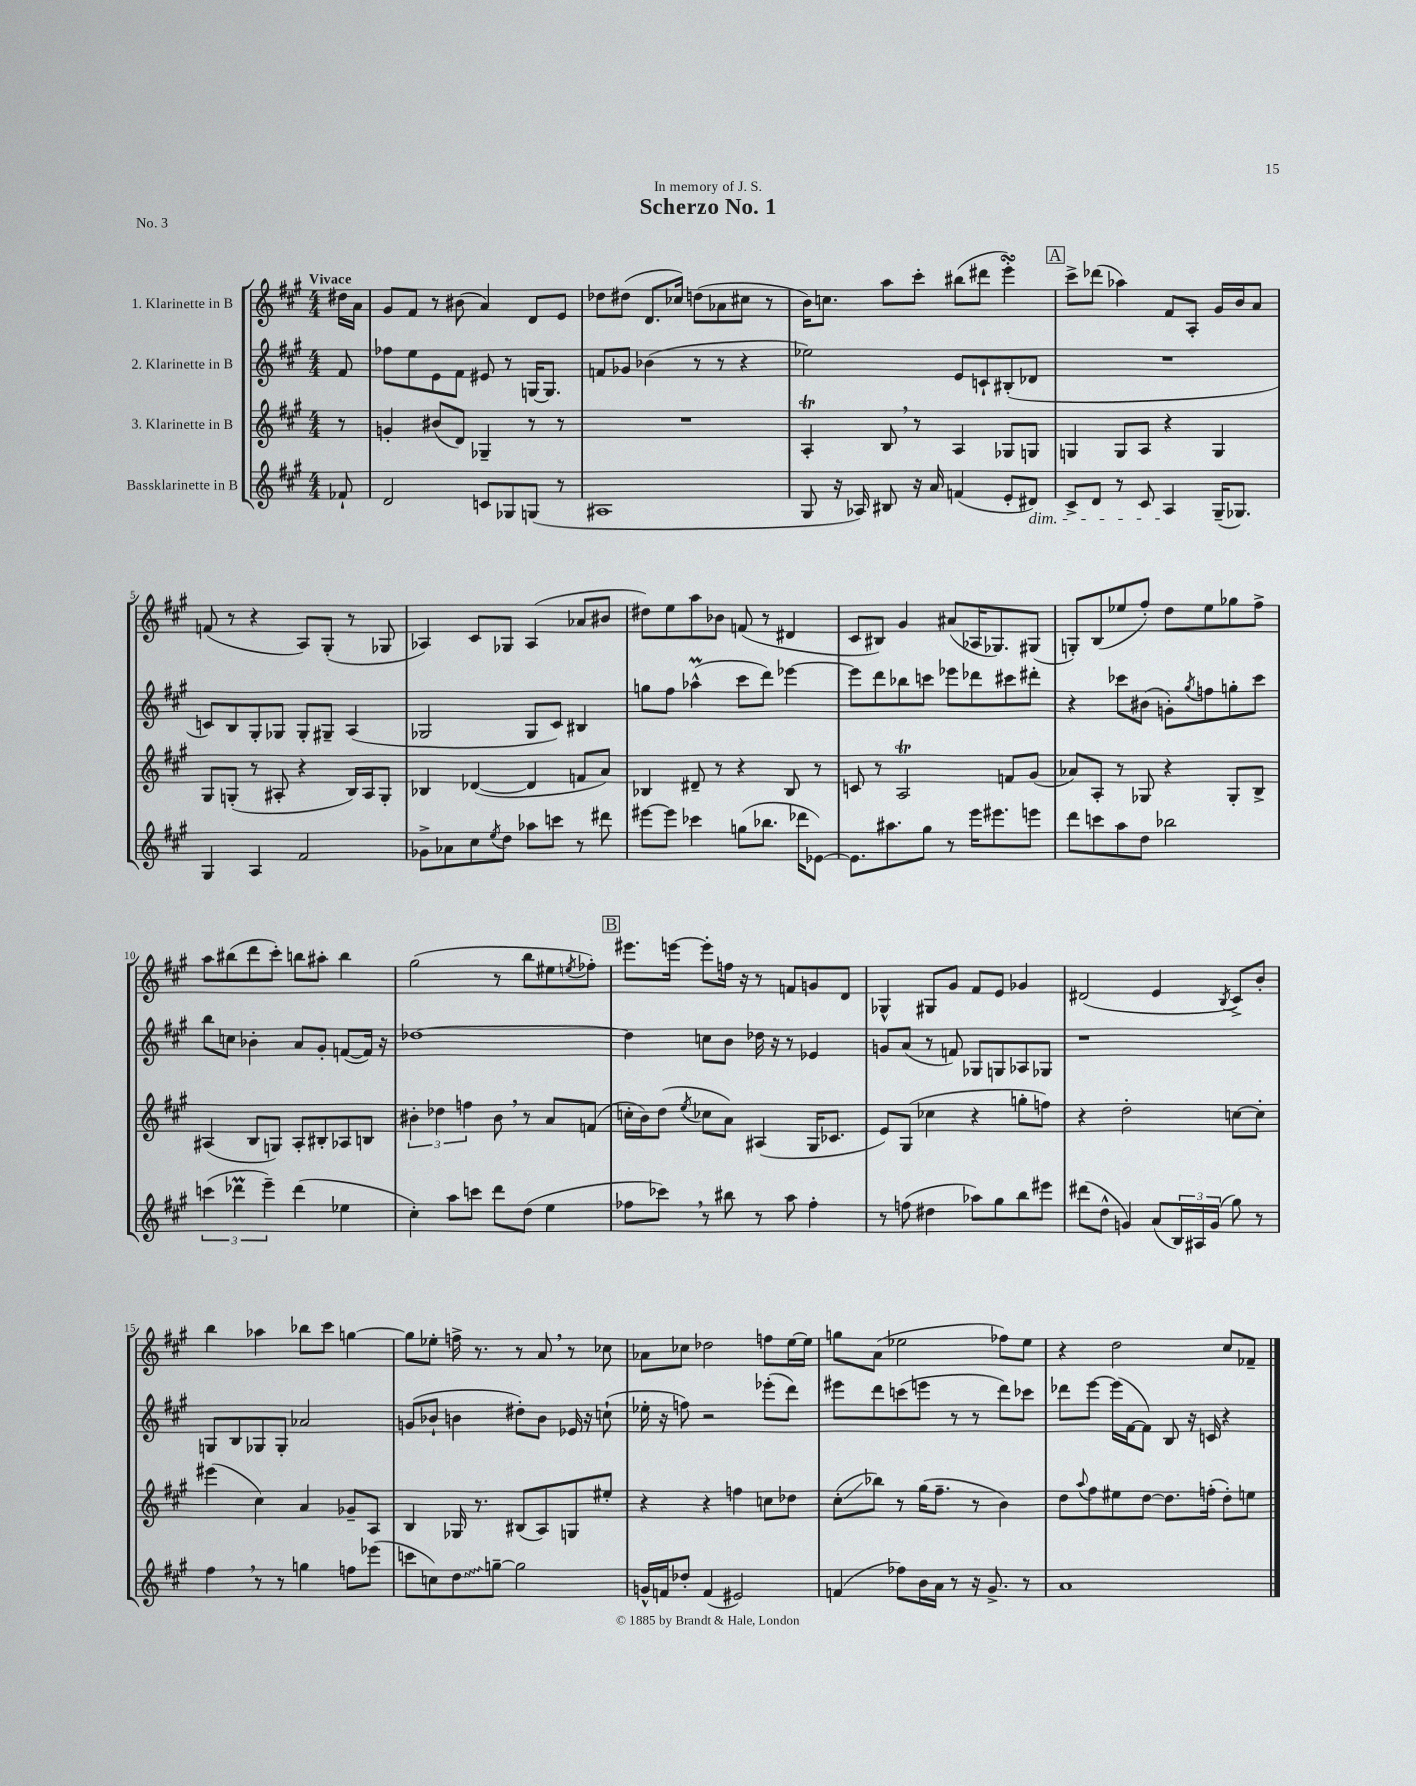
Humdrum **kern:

**kern	**kern	**kern	**kern
*staff4	*staff3	*staff2	*staff1
*clefG2	*clefG2	*clefG2	*clefG2
*k[f#c#g#]	*k[f#c#g#]	*k[f#c#g#]	*k[f#c#g#]
*M4/4	*M4/4	*M4/4	*M4/4
8f-`	8r	8f#	16dd#
.	.	.	16a
=	=	=	=
2d	4g'	8ff-	8g#
.	.	8ee	8f#
.	(8b#	8e	8r
.	8d)	8f#	(8b#
8c	4G-~	8e#	4a)
8G-	.	8r	.
(8G	8r	[16G	8d
.	.	8.G]	.
8r	8r	.	8e
=	=	=	=
1A#	1r	8f	8dd-
.	.	8g-	(8dd#
.	.	(4b-	8.d
.	.	.	16cc-)
.	.	8r	(8dd
.	.	8r	8a-
.	.	4r	8cc#
.	.	.	8r
=	=	=	=
8G#	4A'	2ee-)	16b)
.	.	.	8.cc
16r	.	.	.
16A-)	.	.	.
8B#	8B	.	8aa
16r	8r	.	8ccc#'
16a	.	.	.
(4f	4A	8e	(8bb#
.	.	8c`	8ddd#
8e'	8G-	(8B#'	4eee')
8d#)	8G	8d-	.
=	=	=	=
8c#^	4G	1r	8ccc#^
8d	.	.	(8ddd-
8r	8G	.	4aa-)
8c#	8A	.	.
4A	4r	.	8f#
.	.	.	8A'
(16G#~	4G	.	16g#
8.G-)	.	.	16b
.	.	.	8a
=	=	=	=
4G#	8G#	8c)	(8f
.	(8G'	8B	8r
4A	8r	8G#'	4r
.	8A#'	8G-	.
2f#	4r	8G-'	8A)
.	.	8G#~	(8G#'
.	16B)	(4A	8r
.	16A#	.	.
.	8G'	.	8G-
=	=	=	=
8g-^	4B-	2G-	4A-)
8a-	.	.	.
8cc#	([4d-	.	8c#
8qee	.	.	.
8dd	.	.	8G-
8aa-	4d-]	8G-	(4A-
8ccc	.	8c#)	.
8r	8f	4B#	8a-
8ddd#	8a)	.	8b#
=	=	=	=
[8eee#	4B-	8gg	8dd#)
8eee#]	.	8ff#	8ee
4ccc-	8d#~	(4aa-^^	8aa
.	8r	.	8b-
(8gg	4r	8ccc#	(8f
8.bb-	.	8ddd)	8r
.	8B-	[4eee-	4d#
16ddd-	.	.	.
[8e-)	8r	.	.
=	=	=	=
8.e-]	8c	8eee-]	8c#
.	8r	8ddd	8B#)
8.aa#	.	.	.
.	2A	8bb-	4g#
8gg#	.	8ccc	.
8r	.	8eee-	(8a#
16eee	.	8ddd-	16A-
8.eee#	.	.	8.G-)
.	8f	8ccc#	.
8eee	(8g#	8ddd#'	(8G#
=	=	=	=
8ddd	8a-)	4r	8G')
8ccc	8A'	.	(8B
8aa	8r	8ccc-	8ee-
8dd	8G-	(8b#	8ff#')
2bb-	4r	8g')	8dd
.	.	8qgg#	.
.	.	8ff	8ee-
.	8G-'	8gg'	8gg-
.	8B^	8ccc-	8ff#^
=	=	=	=
(6ccc	(4A#	8bb	8aa
.	.	8cc	(8bb#
6ddd-	.	.	.
.	8B	4b-'	8ddd
6eee~)	.	.	.
.	8G)	.	8ccc#')
(4ddd-	8A#'	8a	8bb
.	8B#'	8g#'	8aa#'
4ee-	8A-	([8f	4bb
.	8B	16f])	.
.	.	16r	.
=	=	=	=
4cc#')	6b#'	[1dd-	(2gg#
.	6dd-	.	.
8aa	.	.	.
.	6ff	.	.
8ccc	.	.	.
8ddd	8b#	.	8r
(8dd	8r	.	8bb
4ee	8a	.	8ee#
.	.	.	8qee
.	(8f	.	8ff-')
=	=	=	=
8ff-	16cc'	4dd-]	8.eee#
.	16b)	.	.
8ccc-)	(8dd	.	.
.	.	.	[16eee
.	8qee	.	.
8r	8cc-	8cc	8eee']
8bb#	8a)	8b	16ff
.	.	.	16r
8r	(4A#	16dd-	8r
.	.	16r	.
8aa	.	8r	8f
4ff-'	16G#	4e-	8g
.	8.c-	.	.
.	.	.	8d
=	=	=	=
8r	8e)	8g	4G-^^
(8ff	(8G#	(8a	.
4dd#	4cc-	8r	8G#
.	.	8f)	8g#
8aa-)	4r	8G-	8f#
8gg#	.	8G	8e
8bb	8gg'	8A-	4g-
8eee#	8ff)	8G-	.
=	=	=	=
(8ddd#	4r	1r	(2d#
8dd^^	.	.	.
4g)	2dd'	.	.
(8a	.	.	4e
24B)	.	.	.
24A#	.	.	.
(24g	.	.	.
.	.	.	8qB
8gg#)	[8cc	.	8c#^)
8r	8cc']	.	8b'
=	=	=	=
4ff#	(4eee#	8G	4bb
.	.	8B	.
8r	4cc#)	8G-	4aa-
8r	.	8G-'	.
4gg	4a	2a-	8bb-
.	.	.	8ccc#
8ff	8g-~	.	[4gg
(8eee-	8A	.	.
=	=	=	=
8ccc	4B	(8g	8gg]
8cc)	.	8b-`	8ee-'
8dd	16G-	4b	16ff^
.	8.r	.	8.r
[8gg~	.	.	.
2gg]	(8B#	8dd#')	8r
.	8A)	8b	8a
.	8G	16e-	8r
.	.	16r	.
.	8ee#'	(8cc`	8cc-
=	=	=	=
16g^^	4r	16ee-'	8a-
16f	.	16r	.
8dd-'	.	8ff)	8cc-
(4f	4r	2r	2dd-
2e#)	4ff	.	.
.	8cc	(8eee-'	8ff
.	8dd-	8ddd)	[16ee
.	.	.	16ee]
=	=	=	=
(4f	(8cc#'	8eee#	8gg
.	8bb-)	8ddd	(8a
8ff-)	8r	(8ccc	2ee-
16b	(16gg#	8eee	.
16a	8.ff#~	.	.
8r	.	8r	.
16r	8r	8r	.
8.g#^	.	.	.
.	4b)	8ddd)	8ff-)
8r	.	8ccc-	8ee-
=	=	=	=
1a	8dd	8ddd-	4r
.	8qqaa	.	.
.	8ff#	[8eee	.
.	8ee#	(16eee]	2dd
.	.	[16f#	.
.	[8dd	8f#])	.
.	8.dd]	8B	.
.	.	16r	.
.	(16ff'	16c	.
.	8dd')	4r	8cc#
.	8ee	.	8f-~
==	==	==	==
*-	*-	*-	*-
